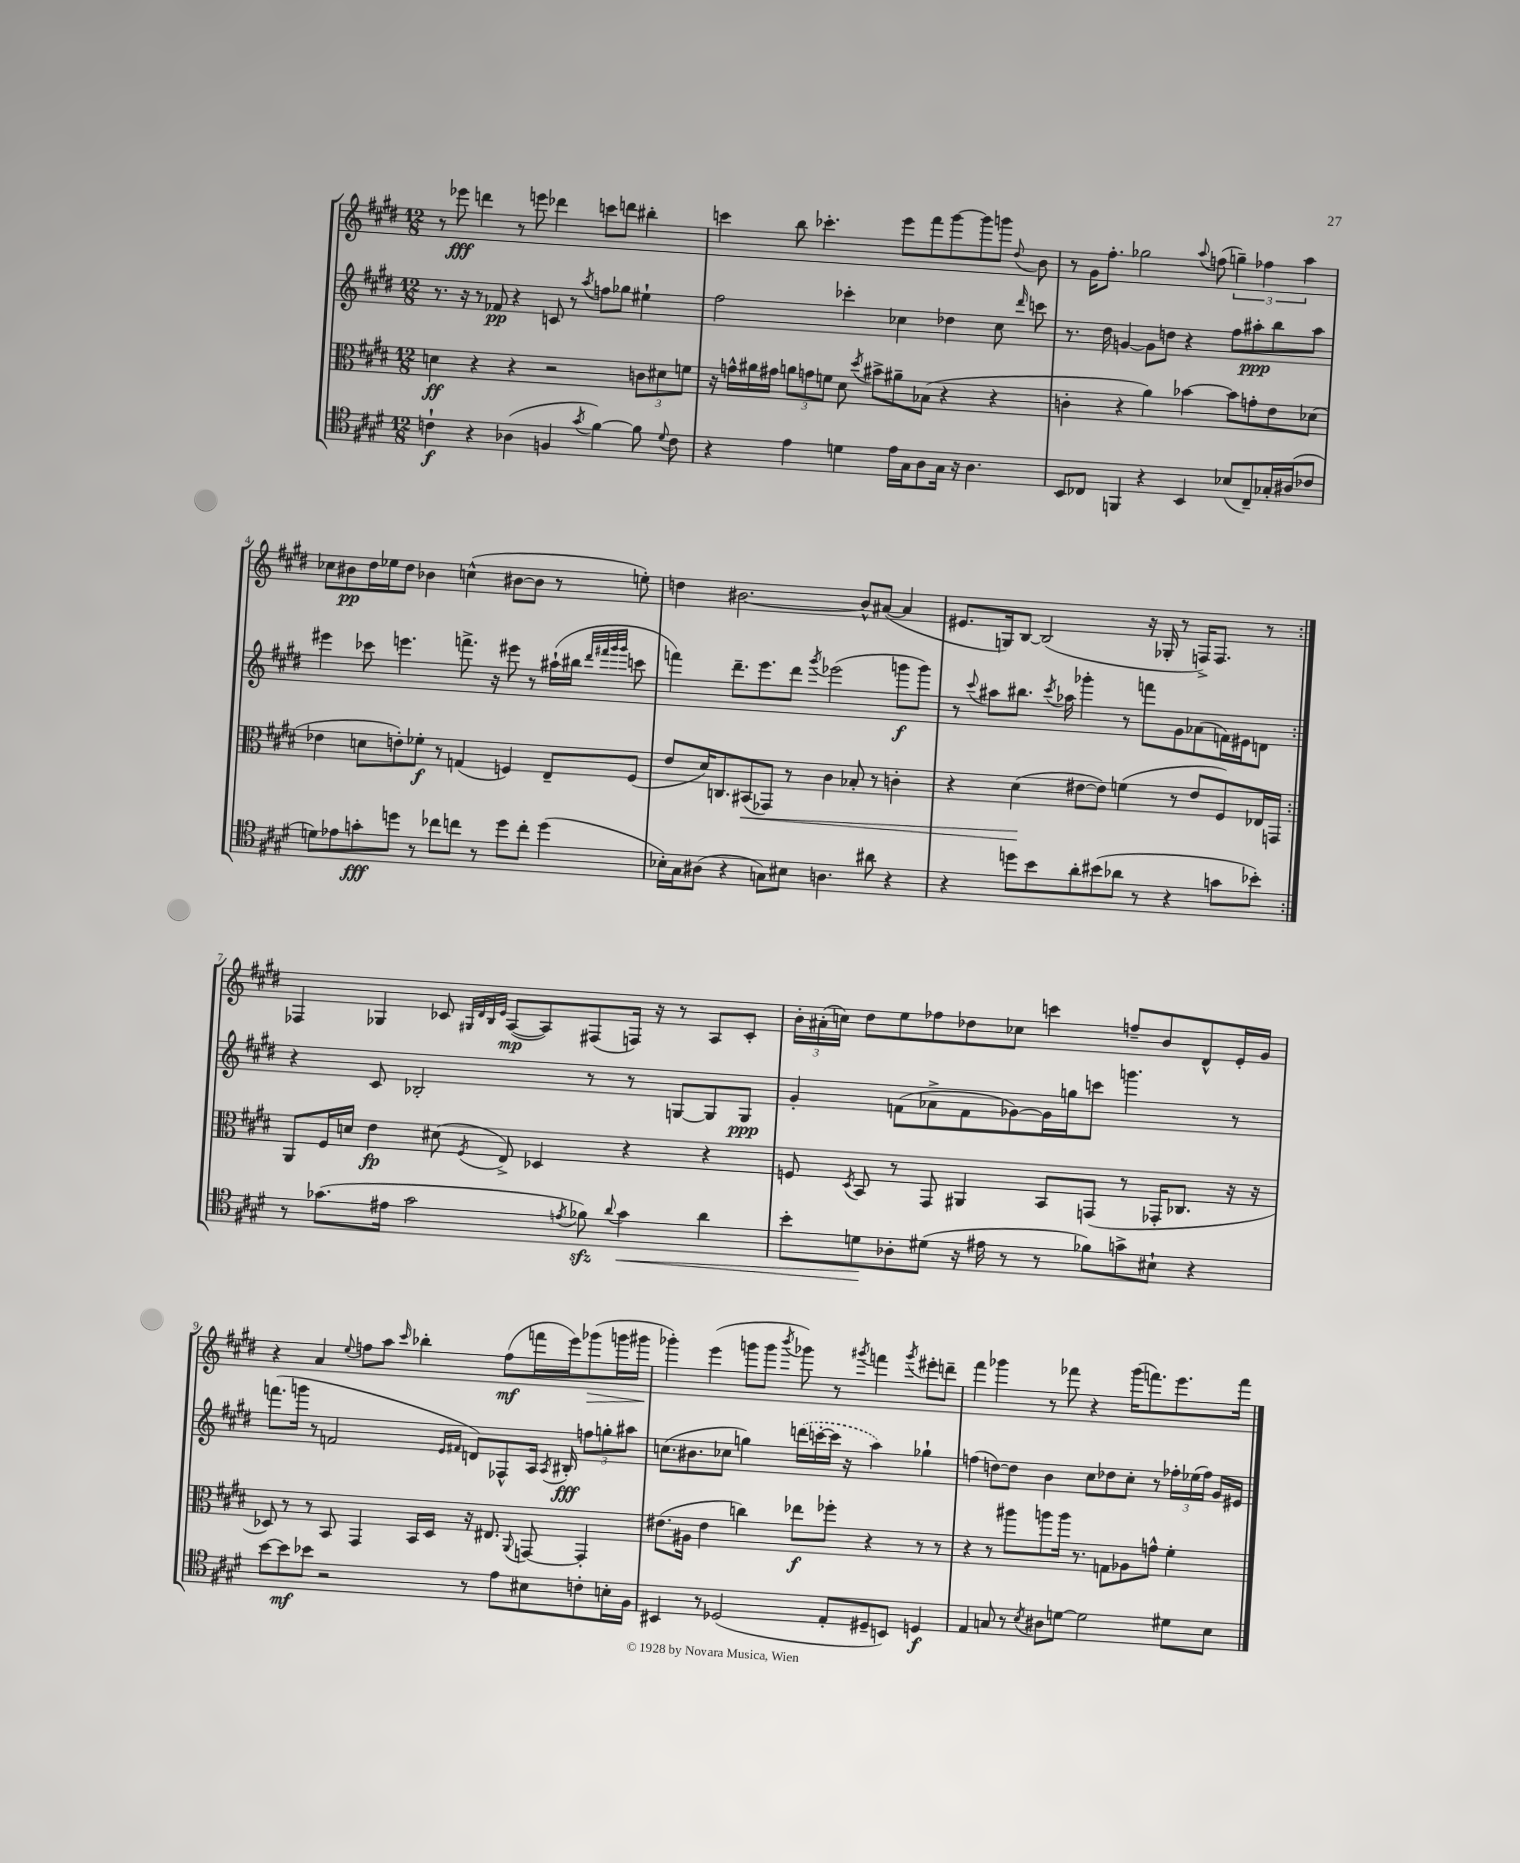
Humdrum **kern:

**kern	**kern	**kern	**kern
*staff4	*staff3	*staff2	*staff1
*clefC4	*clefC3	*clefG2	*clefG2
*k[f#c#g#d#]	*k[f#c#g#d#]	*k[f#c#g#d#]	*k[f#c#g#d#]
*M12/8	*M12/8	*M12/8	*M12/8
4c`	4d	8.r	8r
.	.	.	8eee-
.	.	16r	.
4r	4r	8r	4ddd
.	.	8f-	.
(4A-	4r	4r	8r
.	.	.	8eee
4F	2r	8c	4ddd-
.	.	8r	.
8qg#	.	8qaa	.
[4f#)	.	8ff	8ccc
.	.	8gg-	8ddd
8f#]	12c	4ee#`	4bb#'
.	12d#	.	.
8qqd#	.	.	.
8c	.	.	.
.	12f	.	.
=	=	=	=
4r	16r	2ff#	4ccc
.	16g^^	.	.
.	16a#	.	.
.	16g#	.	.
4e	12a	.	8bb
.	12g	.	.
.	.	.	4.ccc-'
.	12f	.	.
4d	8d#	4ccc-'	.
.	8qdd#	.	.
.	8b#^	.	.
16e	8a#~	4cc-	8eee
16G#	.	.	.
8A	(8B-	.	8fff#
16G#	4r	4dd-	[8ggg#
16r	.	.	.
4.A	.	.	8ggg#]
.	4r	8cc-	8ggg
.	.	16qqddd#	8qqdd#
.	.	8ccc	8b
=	=	=	=
8BB	4c'	8.r	8r
8C-	.	.	16g#
.	.	16dd#	8.ff#'
4FF	4r	[4g	.
.	.	.	2gg-
4r	4a)	8g]	.
.	.	8dd	.
4BB	[4b-	4r	.
.	.	.	8qqaa
.	.	.	(8ff
(8B-	8b-]	8ff#	6gg~)
8C-~)	8g'	8aa#'	.
.	.	.	6ff-
16G-'	8e	8bb	.
(16A#	.	.	.
.	.	.	6aa
8c-	(8d-	8aa#	.
=	=	=	=
8d)	4e-	4eee#	8cc-
8e-	.	.	8b#
8g'	8d	8ccc-	16dd#
.	.	.	16ee-
8dd	8e')	4.eee	8dd#
8r	8f-'	.	4b-
8cc-	8r	.	.
8cc	(4G	8.fff^	(4cc^^
8r	.	.	.
.	.	16r	.
8dd	4F)	8eee#	[8b#
8cc'	.	8r	8b#]
(4dd	8E~	(16aa#`	8r
.	.	16bb#	.
.	.	32qqddd#	.
.	.	32qqfff#	.
.	.	32qqggg#	.
.	.	32qqggg#	.
.	(8F	8ccc	8ee')
=	=	=	=
16B-')	8e	4fff)	4dd
16G#	.	.	.
(8A#	16d#)	.	.
.	8.C	.	.
4r	.	8.ddd#~	[2.b#
.	(8BB#	.	.
.	.	8.eee	.
8G)	8GG-)	.	.
8B#	8r	8ddd#	.
.	.	8qggg#	.
4.A	4c#	(2eee-	.
.	8B-'	.	8b#^^]
8a#	8r	.	([8a#
4r	4c'	8ggg	4a#]
.	.	8ggg)	.
=	=	=	=
4r	4r	8r	8.e#
.	.	8qqccc#	.
.	.	8aa#	.
.	.	.	16G)
8dd	(4d#	8.bb#	[8B
8b	.	.	(2B]
.	.	8qccc#	.
.	.	16aa-	.
8a'	[8e#	4ggg-'	.
(8b#	8e#])	.	.
8a-	(4f	8r	.
8r	.	8fff	16r
.	.	.	16G-'
4r	8r	8g#	8r
.	8e#	(8a-	16F^)
.	.	.	8.F
8g	8F#)	16f)	.
.	.	16e#	.
8b-')	16E-	8d	8r
.	16GG	.	.
=:|!	=:|!	=:|!	=:|!
8r	8AA	4r	4F-
(8.g-	16F#	.	.
.	16d	.	.
.	4e	8c#	4G-
16e#	.	.	.
2g-	.	2B-'	.
.	(8d#	.	8c-
.	.	.	32qqG#
.	.	.	32qqd#
.	.	.	32qqB
.	8qF#	.	32qqe
.	8E^)	.	([8A
.	4D-	.	8A])
8qe	.	.	.
8f-)	.	8r	(8F#
8qqa	.	.	.
4g-	4r	8r	16F)
.	.	.	16r
.	.	[8G	8r
4a	4r	8G]	8A
.	.	8G	8c-'
=	=	=	=
8b'	8F	4g#'	24b'
.	.	.	(24a#'
.	.	.	24cc)
.	8qD#	.	.
8d	8BB	.	8dd#
8A-'	8r	(8f	8ee
(8d#	8GG#	8a-^	8ff-
16r	4AA#	8f	8dd-
16e#	.	.	.
8r	.	[8g-)	8cc-
8r	8BB	16g-]	4ccc
.	.	16gg	.
8f-)	(8GG	8ccc	.
8g^	8r	4.ggg	8ff~
8B#`	16GG-'	.	8b
.	8.C-	.	.
4r	.	.	8d#^^
.	16r	8r	16e'
.	16r	.	16g#
=	=	=	=
[8b	8D-)	(8.fff	4r
8b]	8r	.	.
.	.	16ggg	.
8b-	8r	8r	4a
2r	8BB	2f	.
.	.	.	8qqee
.	4GG#	.	8ff
.	.	.	8aa
.	.	.	16qqccc#
.	16BB	.	4bb-'
.	16D-	.	.
.	.	16qqe	.
.	.	16qqf#	.
8r	16r	8d)	.
.	8.E#	.	.
8e	.	8F-^^	(8ff
.	8qqAA	.	.
8B#	[8GG	16A	16fff
.	.	8qA	.
.	.	16B#'	16eee)
8c'	4GG']	12ff	(8ggg-
.	.	12gg'	.
16B'	.	.	16ggg
.	.	12aa#	.
16F#	.	.	16ggg#
=	=	=	=
4BB#	(8.e#	(8.cc	4ggg-')
.	16A#	8.b#	.
8r	4e#	.	(4eee
(2D-	.	8cc-	.
.	4cc)	4gg)	8ggg
.	.	.	8ggg
.	.	.	8qbbb
.	8ee-	(16ddd	8ggg-)
.	.	[16ccc'	.
8E'	8ff-'	16ccc]	8r
.	.	16r	.
.	.	.	8qggg#
8D#~	4r	4aa)	4fff
8BB)	.	.	.
.	.	.	8qggg#
4D	8r	4gg-`	8eee#'
.	8r	.	8ddd~
=	=	=	=
4E	4r	(4ff	4fff#
8G	8r	[8dd)	4ggg-
8r	8aa#	8dd]	.
8qB	.	.	.
8A#	8aa	4b	8r
[8d	16aa	.	8fff-
.	8.r	.	.
2d]	.	8cc#	4r
.	8G	8dd-	.
.	8A-	8cc#'	(16ggg-
.	.	.	8.fff)
.	8g^^	8r	.
8d#	4f#'	24ff-'	8.eee
.	.	(24ee-	.
.	.	24ff-)	.
8B	.	16g#	.
.	.	16e#	16fff
==	==	==	==
*-	*-	*-	*-
